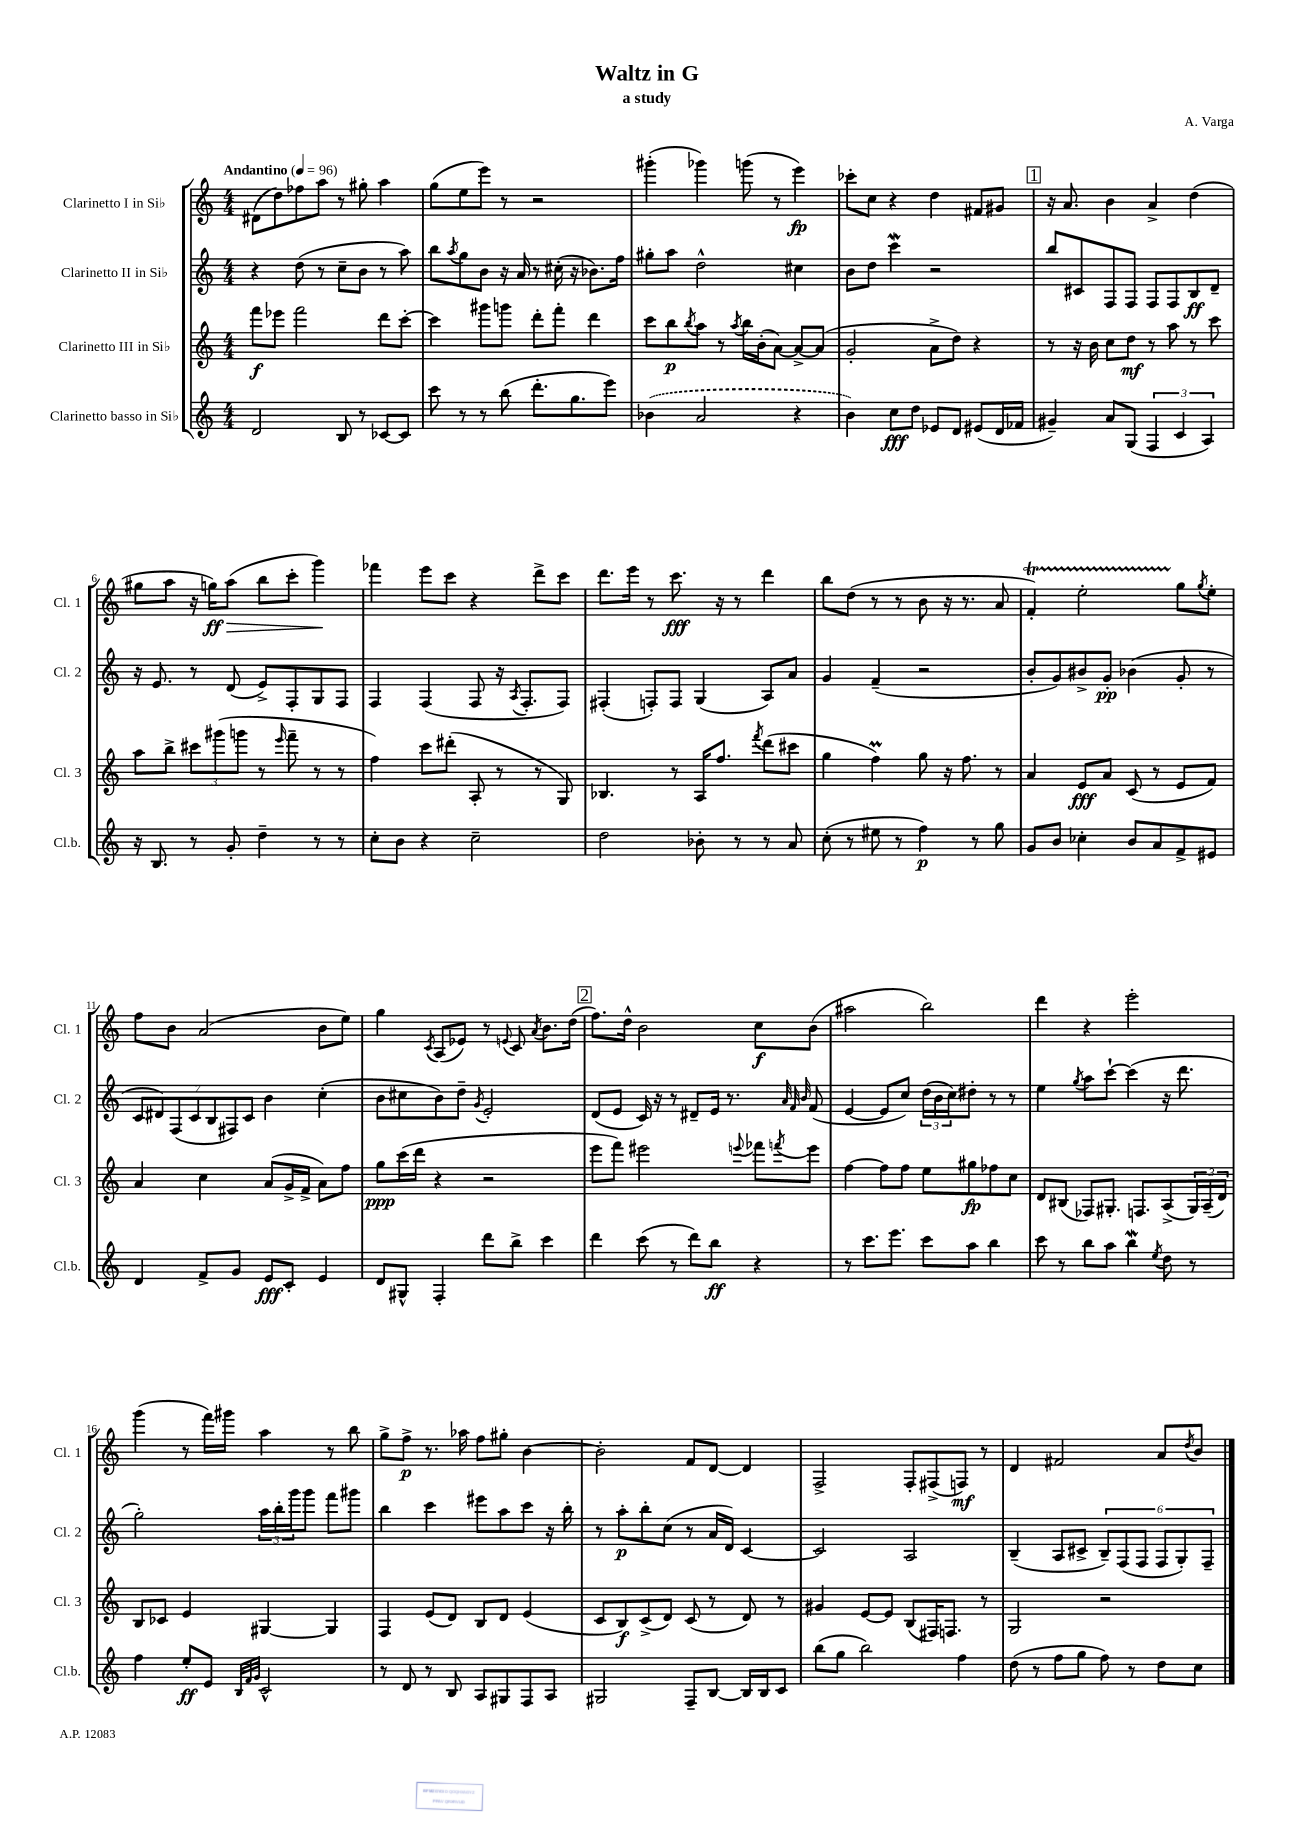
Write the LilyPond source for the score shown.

\header { title = "Waltz in G" composer = "A. Varga" subtitle = "a study" }
<<
\new StaffGroup <<
\new Staff = "s0" \with { instrumentName = "Clarinetto I in Sib" shortInstrumentName = "Cl. 1" } {
    \clef treble \key c \major \numericTimeSignature \time 4/4 \tempo "Andantino" 4 = 96
    dis'8( d''8) fes''8 a''8 r8 gis''8-. a''4 |
    g''8( e''8 e'''8) r8 r2 |
    gis'''4-.( ges'''4) g'''8( r8 e'''4\fp) |
    ces'''8-. c''8 r4 d''4 fis'8 gis'8 |
    \mark \markup { \box "1" } r16 a'8. b'4 a'4-> d''4( |
    gis''8 a''8 r16 g''16\ff\>) a''8( b''8 c'''8-. g'''4\!) |
    fes'''4 e'''8 c'''8 r4 d'''8-> c'''8 |
    d'''8. e'''16 r8 c'''8.\fff r16 r8 d'''4 |
    b''8 d''8( r8 r8 b'8 r16 r8. a'8 |
    f'4-.\startTrillSpan) e''2-. g''8\stopTrillSpan \acciaccatura { g''8 } e''8-. |
    f''8 b'8 a'2( b'8 e''8) |
    g''4 \acciaccatura { c'8 } a8( ees'8) r8 \appoggiatura { e'8 } c'8 \acciaccatura { a'8 } b'8. d''16( |
    \mark \markup { \box "2" } f''8.) d''16-^ b'2 c''8\f b'8( |
    ais''2 b''2) |
    d'''4 r4 e'''2-. |
    g'''4( r8 f'''16) gis'''16 a''4 r8 b''8 |
    g''8-> f''8->\p r8. aes''16 f''8 gis''8-. b'4~ |
    b'2-. f'8 d'8~ d'4 |
    f2-> f8-. fis8->( f8\mf) r8 |
    d'4 fis'2 a'8 \acciaccatura { d''8 } b'8 \bar "|." |
}
\new Staff = "s1" \with { instrumentName = "Clarinetto II in Sib" shortInstrumentName = "Cl. 2" } {
    \clef treble \key c \major \numericTimeSignature \time 4/4
    r4 d''8( r8 c''8-- b'8 r8 a''8) |
    b''8 \acciaccatura { a''8 } g''8 b'8 r16 a'16 r8 cis''16-.( r16 bes'8.) f''16 |
    gis''8-. a''8 d''2-^ cis''4 |
    b'8 d''8 c'''4\mordent r2 |
    \mark \markup { \box "1" } b''8 cis'8 f8 f8 f8 f8 b8\ff d'8-- |
    r16 e'8. r8 d'8( e'8->) f8-. g8 f8 |
    f4 f4( f8 r16 \acciaccatura { a8 } f8.-. f8) |
    fis4-.( f8-.) f8 g4( a8) a'8 |
    g'4 f'4--( r2 |
    b'8-. g'8) bis'8-> g'8-.\pp bes'4( g'8-. r8 |
    \tuplet 7/4 { c'8 dis'8) f8( c'8 b8 fis8) c'8 } b'4 c''4-.( |
    b'8 cis''8 b'8) d''8-- \acciaccatura { g'8 } e'2-. |
    \mark \markup { \box "2" } d'8( e'8 c'16) r16 r8 dis'8-- e'16 r8. \grace { a'32 f'32 b'32 } f'8( |
    e'4~ e'8 c''8) \tuplet 3/2 { d''16( b'16 c''16) } dis''8-. r8 r8 |
    e''4 \acciaccatura { g''8 } a''8 c'''8~-! c'''4( r16 d'''8. |
    g''2-.) \tuplet 3/2 { a''16 b''16-. g'''16 } g'''8 f'''8 gis'''8 |
    b''4 c'''4 eis'''8 a''8 c'''8 r16 b''16-. |
    r8 a''8-.\p b''8-. c''8( r8 a'16 d'16) c'4~ |
    c'2 a2 |
    b4--( a8 cis'8-> \tuplet 6/4 { b8--) f8( f8 f8 g8-.) f8-- } \bar "|." |
}
\new Staff = "s2" \with { instrumentName = "Clarinetto III in Sib" shortInstrumentName = "Cl. 3" } {
    \clef treble \key c \major \numericTimeSignature \time 4/4
    f'''8\f ees'''8 f'''2 d'''8 c'''8~-. |
    c'''4 gis'''8 g'''8 d'''8-. f'''8-. d'''4 |
    c'''8 b''8\p \acciaccatura { b''8 } a''8 r8 \acciaccatura { a''8 } b''16 b'16-.( a'8~) a'8~-> a'8( |
    g'2-. a'8-> d''8) r4 |
    \mark \markup { \box "1" } r8 r16 b'16 c''8 d''8\mf r8 a''8 r8 c'''8 |
    a''8 b''8-> \tuplet 3/2 { cis'''8 gis'''8( g'''8 } r8 \grace { e'''16 } f'''8-- r8 r8 |
    f''4) c'''8 dis'''8-.( a8-. r8 r8 g8) |
    bes4. r8 a16 f''8. \acciaccatura { f'''8 } d'''8( cis'''8 |
    g''4 f''4\prall) g''8 r16 f''8. r8 |
    a'4 e'8\fff a'8 c'8( r8 e'8 f'8) |
    a'4 c''4 a'8( g'16-> f'16-> a'8) f''8 |
    g''8\ppp c'''16( d'''16 r4 r2 |
    \mark \markup { \box "2" } e'''8 f'''8) eis'''2 \appoggiatura { e'''8 } fes'''8 \acciaccatura { f'''8 } e'''8 |
    f''4~ f''8 f''8 e''8 gis''8\fp fes''8 c''8 |
    d'8 bis8( fes8) gis8.-. f8. a8->( \tuplet 3/2 { gis16) a16--( d'16) } |
    b8 ces'8 e'4 gis4~ gis4 |
    f4 e'8( d'8) b8 d'8 e'4( |
    c'8 b8\f) c'8->( d'8) c'8( r8 d'8) r8 |
    gis'4 e'8~ e'8 b8( fis16) f8. r8 |
    g2 r2 \bar "|." |
}
\new Staff = "s3" \with { instrumentName = "Clarinetto basso in Sib" shortInstrumentName = "Cl.b." } {
    \clef treble \key c \major \numericTimeSignature \time 4/4
    d'2 b8 r8 ces'8~ ces'8 |
    c'''8 r8 r8 b''8( d'''8.-. g''8. e'''8) |
    \once \slurDashed bes'4( a'2 r4 |
    b'4) c''8\fff d''8 ees'8 d'8 eis'8( d'16 fes'16 |
    \mark \markup { \box "1" } gis'4--) a'8 g8( \tuplet 3/2 { f4 c'4 a4) } |
    r16 b8. r8 g'8-. d''4-- r8 r8 |
    c''8-. b'8 r4 c''2-- |
    d''2 bes'8-. r8 r8 a'8 |
    c''8-.( r8 eis''8 r8 f''4\p) r8 g''8 |
    g'8 b'8 ces''4-. b'8 a'8 f'8-> eis'8 |
    d'4 f'8-> g'8 e'8\fff c'8-. e'4 |
    d'8 gis8-^ f4-. d'''8 b''8-> c'''4 |
    \mark \markup { \box "2" } d'''4 c'''8( r8 d'''8) b''8\ff r4 |
    r8 c'''8. e'''8. c'''8 a''8 b''4 |
    c'''8 r8 b''8 a''8 b''4\mordent \acciaccatura { e''8 } d''8 r8 |
    f''4 e''8-.\ff e'8 \grace { b32 f'32 g'32 } c'2-^ |
    r8 d'8 r8 b8 a8 gis8 f8 a8 |
    gis2 f8-- b8~ b16 b16 c'8 |
    b''8( g''8 b''2) f''4 |
    d''8( r8 f''8 g''8 f''8) r8 d''8 c''8 \bar "|." |
}
>>
>>
